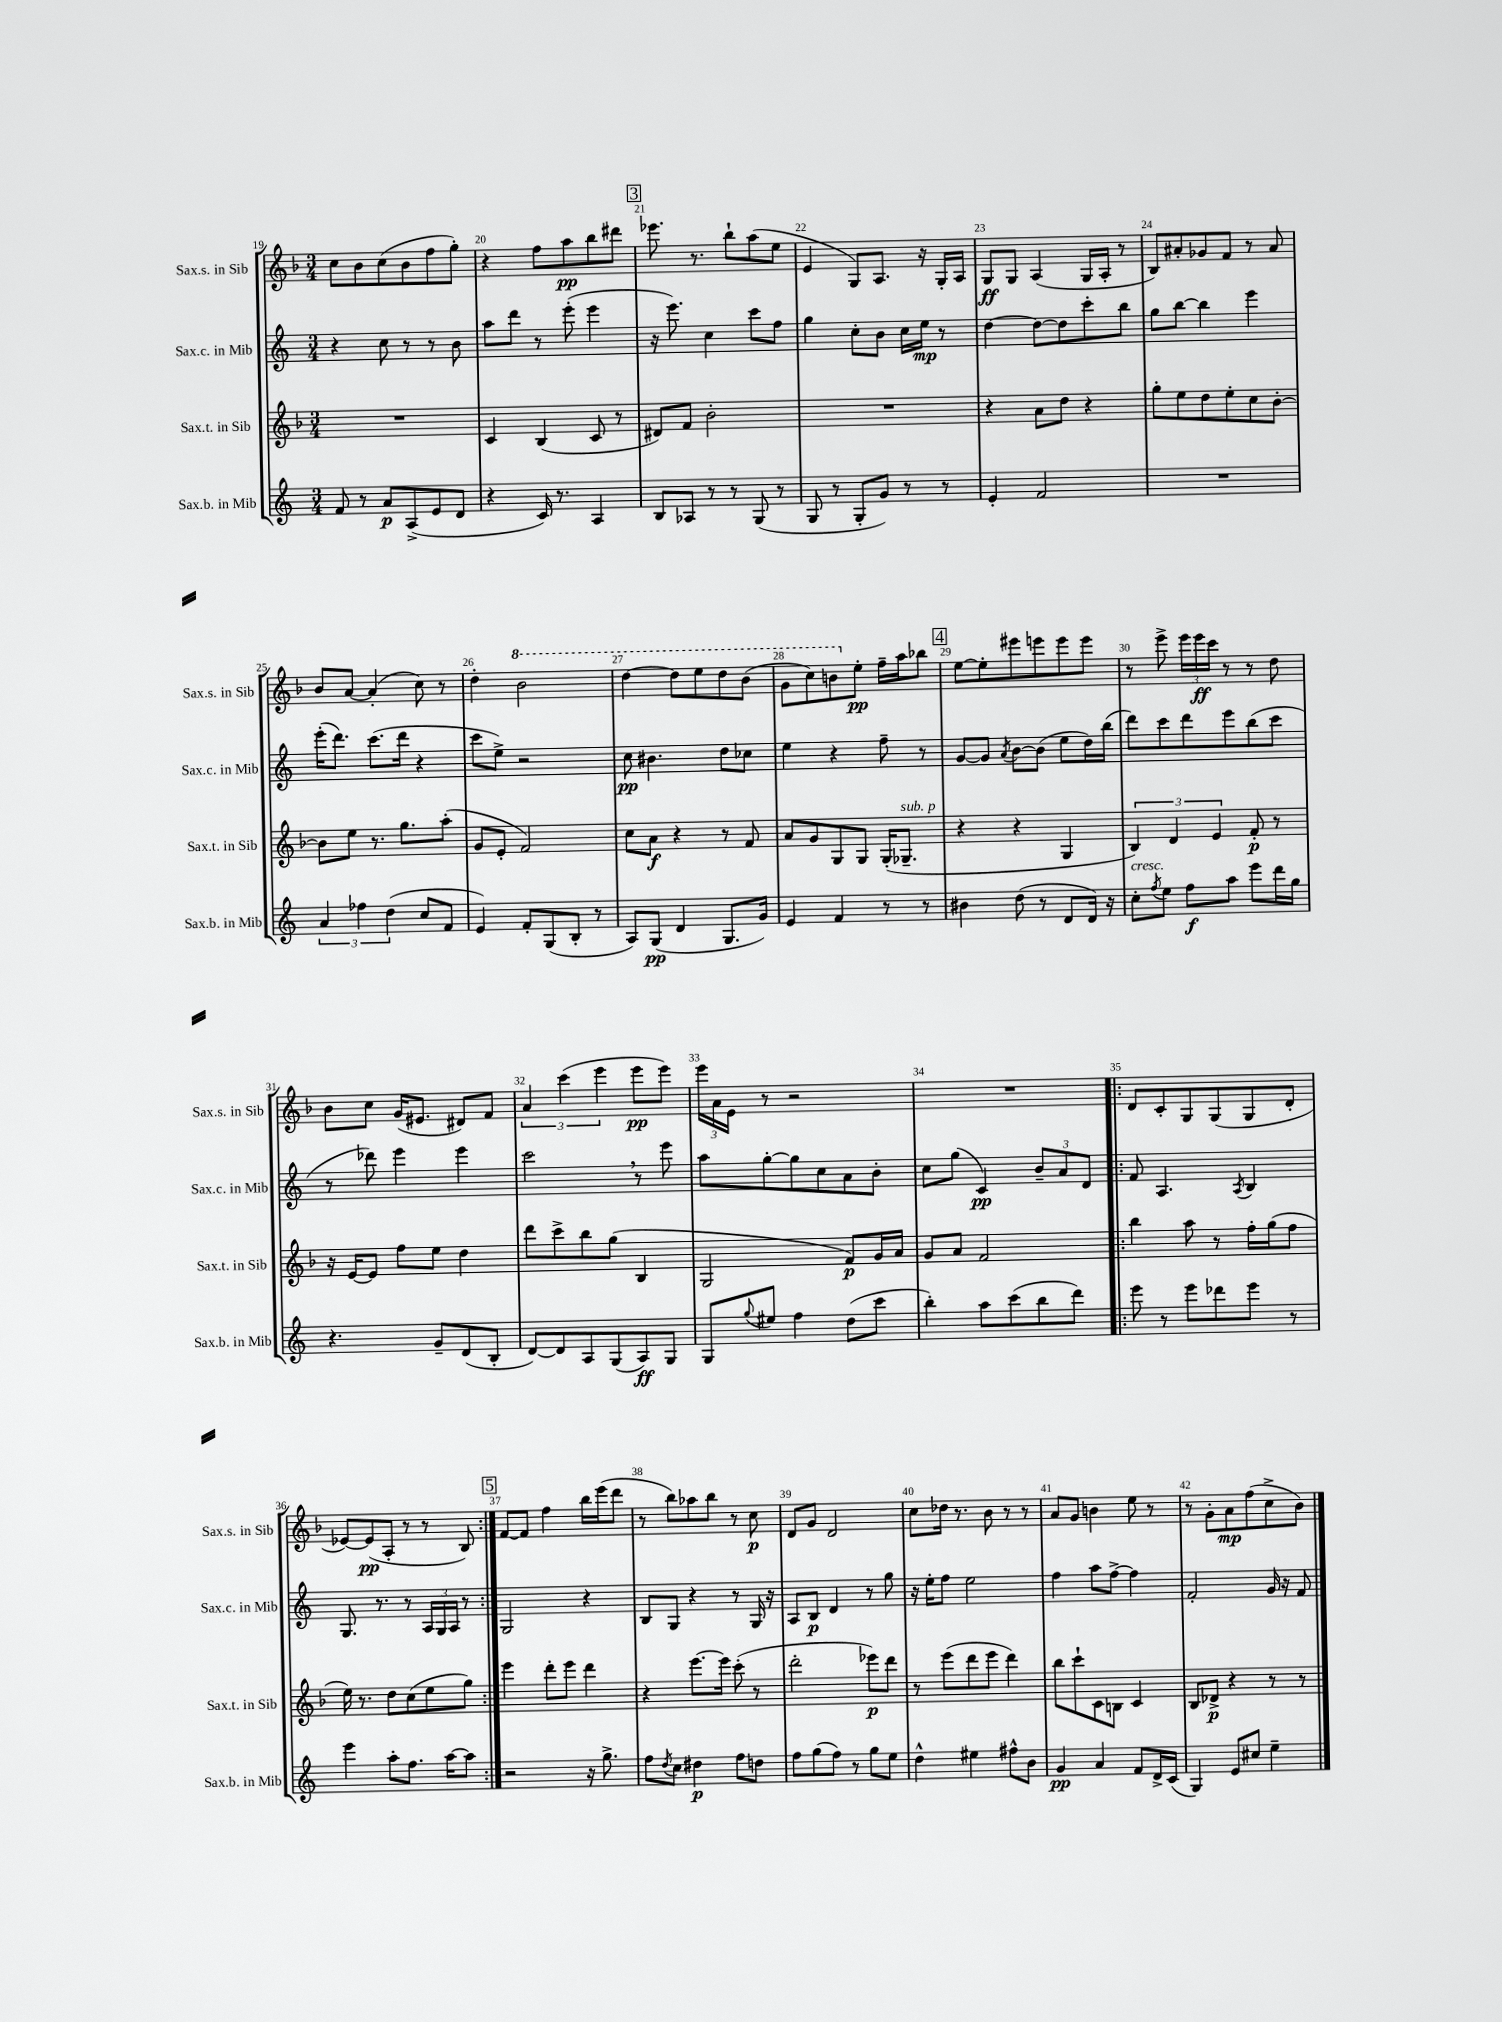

**kern	**kern	**kern	**kern
*staff4	*staff3	*staff2	*staff1
*clefG2	*clefG2	*clefG2	*clefG2
*k[]	*k[b-]	*k[]	*k[b-]
*M3/4	*M3/4	*M3/4	*M3/4
8f	2.r	4r	8cc
8r	.	.	8b-
8a	.	8cc	(8cc
(8A^	.	8r	8b-
8e	.	8r	8ff
8d	.	8b	8gg')
=	=	=	=
4r	4c	8aa	4r
.	.	8ddd	.
16c)	(4B-	8r	8ff
8.r	.	.	.
.	.	(8eee'	8aa
4A	8c	4eee	8bb-
.	8r	.	8ddd#
=	=	=	=
8B	8d#)	16r	8.eee-
.	.	8.eee)	.
8A-	8f	.	.
.	.	.	8.r
8r	2b-'	4cc	.
8r	.	.	8bb-`
(8G	.	8ccc	(8aa
8r	.	8ff	8ee
=	=	=	=
8G	2.r	4gg	4e
8r	.	.	.
8G'	.	8cc'	8G)
8g)	.	8b	8.A
8r	.	16cc	.
.	.	16ee	16r
8r	.	8r	16G'
.	.	.	16A
=	=	=	=
4e'	4r	[4dd	8G
.	.	.	8G
2f	8a	8dd_	(4A
.	8dd	8dd]	.
.	4r	8ccc'	16G
.	.	.	16A'
.	.	8bb	8r
=	=	=	=
2.r	8gg'	8gg	8B-)
.	8ee	[8bb	8a#'
.	8dd	4bb]	8g-
.	8ee'	.	8f
.	8cc	4eee	8r
.	[8b-'	.	8a#
=	=	=	=
6a	8b-]	(16eee'	8b-
.	.	8.ddd)	.
.	8ee	.	[8a
6ff-	.	.	.
.	8.r	(8.ccc	(4a']
(6dd	.	.	.
.	8.gg	16ddd	.
8cc	.	4r	8cc)
8f	(8aa'	.	8r
=	=	=	=
4e)	8g	8ccc	4dd'
.	8e'	8ee^)	.
8f'	2f)	2r	2bb-
(8G	.	.	.
8B'	.	.	.
8r	.	.	.
=	=	=	=
8A)	8cc	8cc	[4ddd
(8G	8a	4.b#	.
4d	4r	.	8ddd]
.	.	.	8eee
8.G	8r	8dd	8ddd
.	8f	8cc-	(8bb-
16g)	.	.	.
=	=	=	=
4e	8a	4ee	8gg
.	8g	.	8ccc)
4f	8G	4r	8bb
.	8G	.	8ee'
8r	(16G'	8ff~	16ff~
.	8.G-~	.	16aa
8r	.	8r	8bb-
=	=	=	=
4b#	4r	[8g	[8ee
.	.	8g]	8ee']
.	.	8qa	.
(8dd	4r	[8b	8eee#
8r	.	(8b]	8eee
8d	4G	8ee	8eee
16d)	.	16dd)	8eee
16r	.	(16bb	.
=	=	=	=
8cc'	6B-)	8ddd)	8r
8qff	.	.	.
8ee	.	8ccc	8eee^
.	6d	.	.
8ff	.	8ddd	24eee
.	.	.	24eee
.	6e	.	24ccc
8aa	.	8eee	8r
8eee	8f'	(8bb	8r
16ddd	8r	8ccc	8dd
16gg	.	.	.
=	=	=	=
4.r	16r	8r	8b-
.	[16e	.	.
.	8e]	8ddd-)	8cc
.	8ff	4eee	(16g
.	.	.	8.e#
8g~	8ee	.	.
(8d	4dd	4eee	8d#)
8B'	.	.	8f
=	=	=	=
[8d)	8ddd	2ccc	6a
8d]	8ccc^	.	.
.	.	.	(6ccc
8A	8bb-	.	.
.	.	.	6eee
(8G	(8gg	.	.
8A)	4B-	8r	8eee
8G	.	8eee	8eee)
=	=	=	=
8G	2G	8aa	24eee
.	.	.	24a
.	.	.	24e
8qqgg	.	.	.
8ee#	.	[8gg'	8r
4ff	.	8gg]	2r
.	.	8cc	.
(8dd	8f)	8a	.
8ccc	16g	8b'	.
.	16a	.	.
=	=	=	=
4bb')	8g	8cc	2.r
.	8a	(8gg	.
8aa	2f	4c)	.
(8ccc	.	.	.
8bb	.	12b~	.
.	.	12a	.
8ddd)	.	.	.
.	.	12d	.
=!|:	=!|:	=!|:	=!|:
8eee	4bb-	8f	8d
8r	.	4.A	8c'
8eee	8aa	.	8G
8ddd-	8r	.	(8G
.	.	8qA	.
8eee	16ff'	4B	8G
.	(16gg	.	.
8r	8ff	.	8d'
=	=	=	=
4eee	16ee)	8.G	[8e-)
.	8.r	.	.
.	.	.	(8e-]
.	.	8.r	.
8aa'	8dd	.	8A'
8.ff	(8cc	8r	8r
.	8ee	24A	8r
.	.	24G	.
[16aa	.	.	.
.	.	24A	.
8aa]	8gg)	8r	8B-)
=:|!	=:|!	=:|!	=:|!
2r	4eee	2G	[8f
.	.	.	8f]
.	8ddd'	.	4ff
.	8eee	.	.
16r	4ddd	4r	16bb-
8.gg^	.	.	(16eee
.	.	.	8ddd
=	=	=	=
8ff	4r	8B	8r
8qdd	.	.	.
8cc	.	8G	8bb-)
4dd#	[8.eee	4r	8aa-
.	.	.	8bb-
.	16eee]	.	.
8ff	(8ccc'	8r	8r
8dd	8r	16G	8cc
.	.	16r	.
=	=	=	=
8ff	2ddd'	8A	8d
(8gg	.	8B	8g
8ff)	.	4d	2d
8r	.	.	.
8gg	8eee-)	8r	.
8ee	8ddd	8gg	.
=	=	=	=
4dd^^	8r	16r	8cc
.	.	16ee'	.
.	(8eee	8ff	16dd-
.	.	.	8.r
4ee#	8ddd	2ee	.
.	8eee	.	8b-
8ff#^^	4ddd)	.	8r
8b	.	.	8r
=	=	=	=
4g	8bb-	4ff	8a
.	8ccc`	.	8g
4a	8c	8aa	4b
.	8B	[8ff^	.
8f	4c	4ff]	8ee
16d^	.	.	8r
(16c	.	.	.
=	=	=	=
4G)	8B-	2f'	8r
.	8d-^	.	8g'
8e	4r	.	8a
8cc#	.	.	(8ff
4ee~	8r	16g	8cc^
.	.	16r	.
.	8r	8f	8b-)
==	==	==	==
*-	*-	*-	*-
